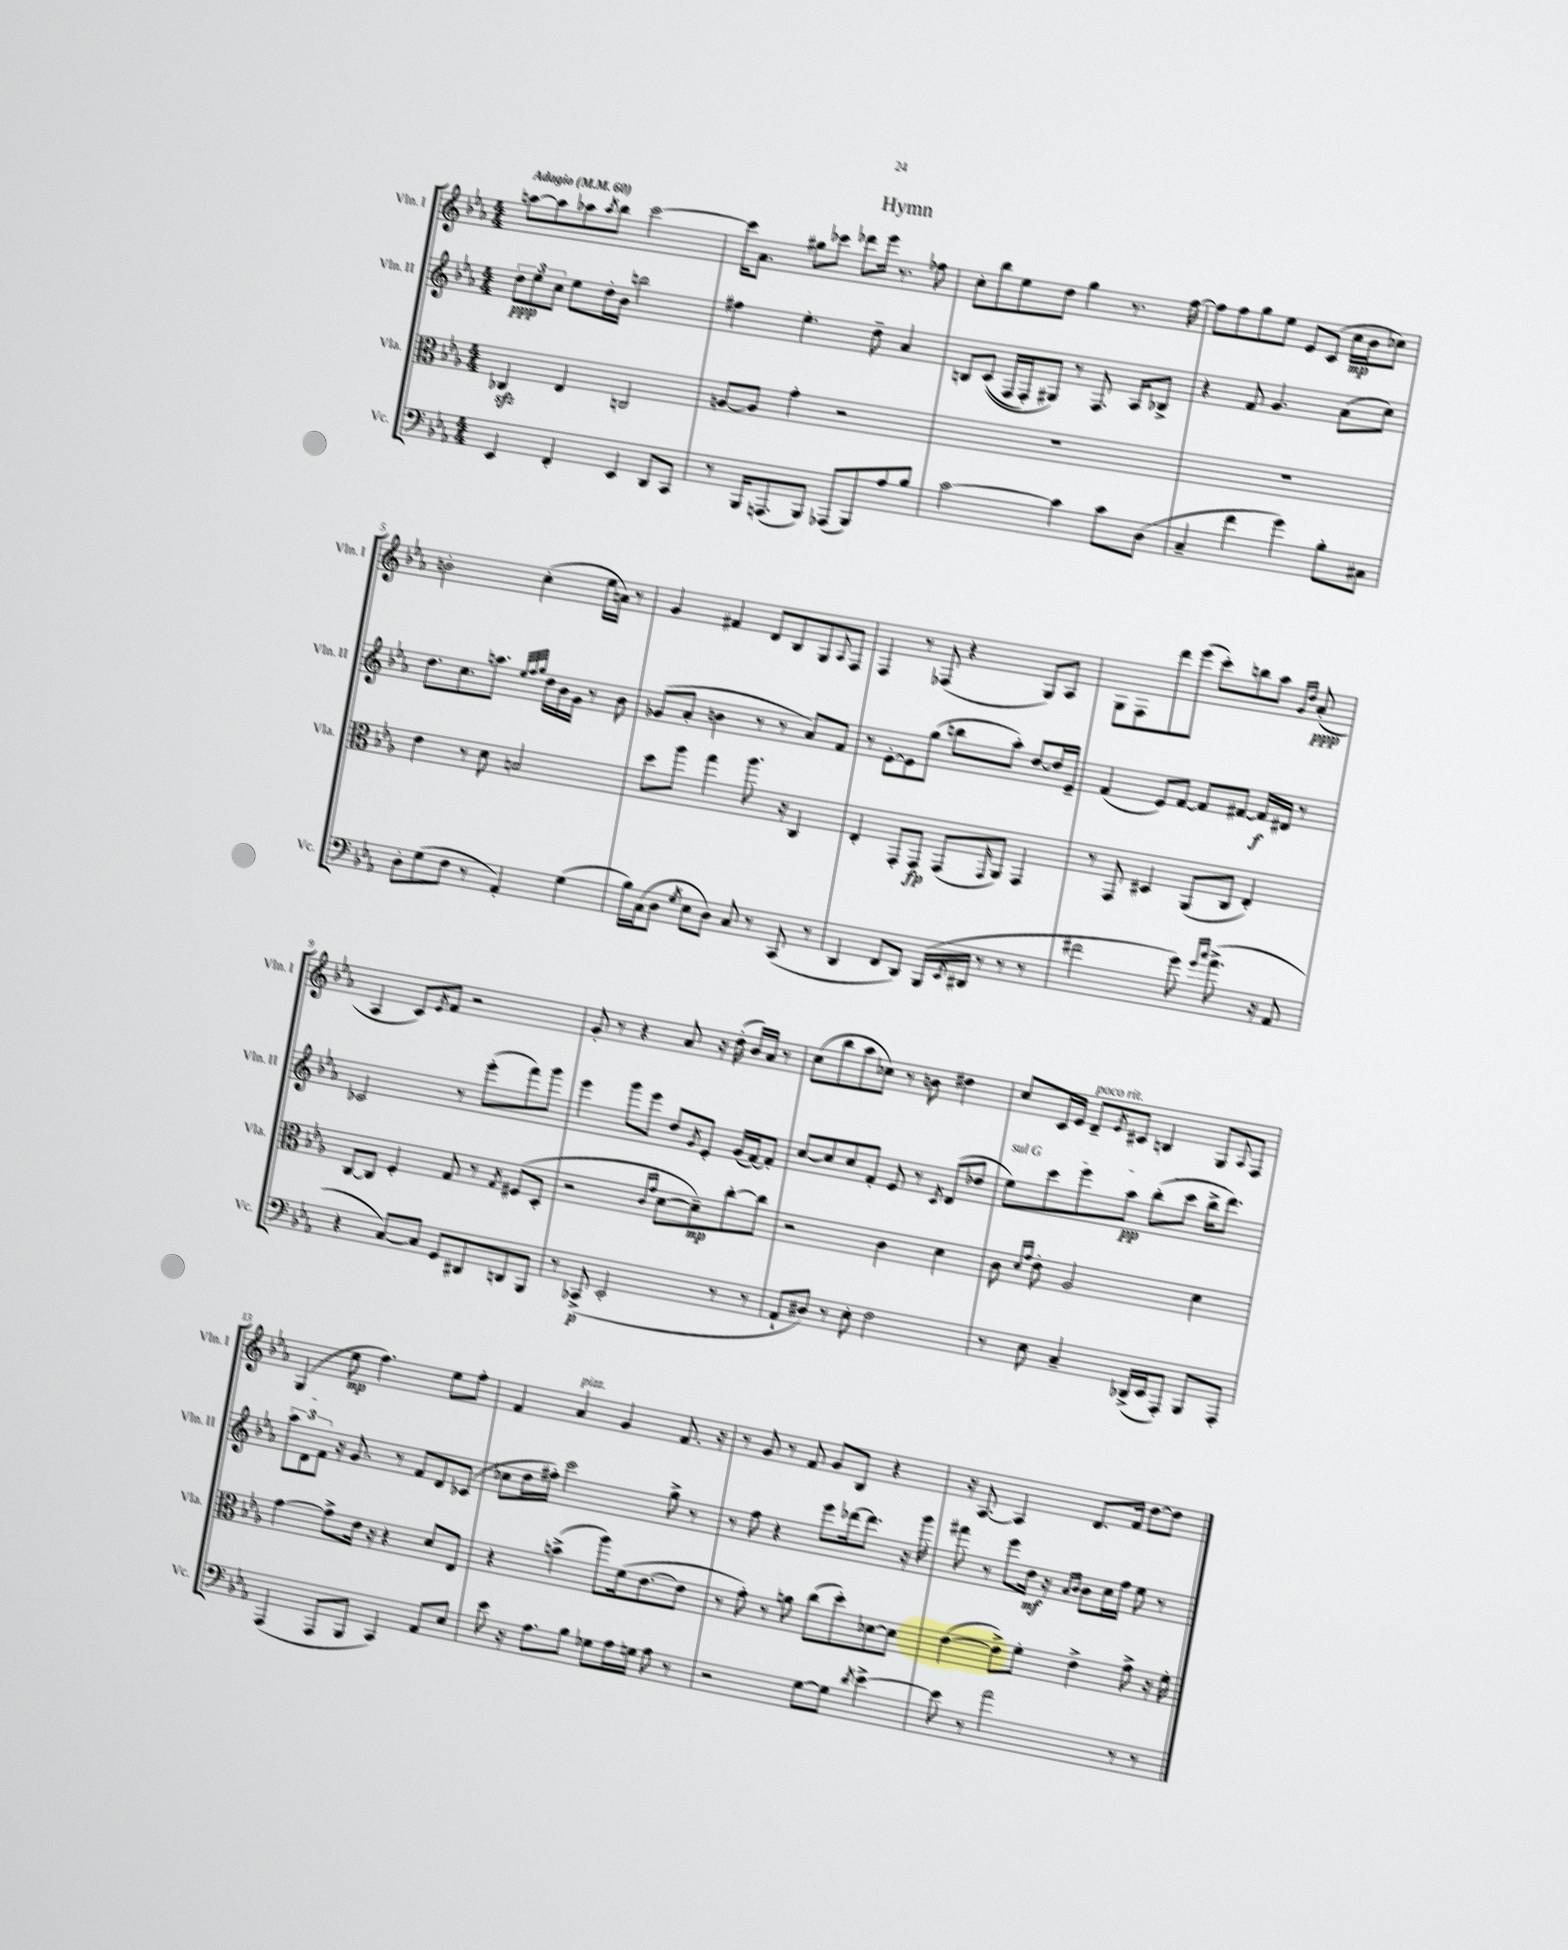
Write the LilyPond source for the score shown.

\header { title = "Hymn" }
<<
\new StaffGroup <<
\new Staff = "s0" \with { instrumentName = "Vln. I" shortInstrumentName = "Vln. I" } {
    \clef treble \key ees \major \numericTimeSignature \time 4/4 \tempo "Adagio" 4 = 60
    a''8~ a''8 aes''8 \acciaccatura { aes''8 } bes''8 c'''2~ |
    c'''16 aes'8. gis''8 ces'''8 des'''8 ees'''16 r8. fes''8 |
    c''8-. bes''8 ees''8 d''8 g''4 r8. f''16~ |
    f''8 f''8 g''8 ees''8 ees'8 c'8( c''16\mp bes'16 ces''8) |
    b'2-. c''4-.( ees''16 a'16) r8 |
    g'4 fis'4 d'8 bes8 g8 \appoggiatura { aes8 } f8 |
    f4 r8 fes8( r4 g8) aes8 |
    g8 f8 d'''8 ees'''8( c'''8-.) b''8 aes''8 \grace { g'16 d''16 } aes'8-.\ppp( |
    aes4 c'8) \acciaccatura { ees'8 } f'8 r2 |
    g'8-. r8 r4 aes'8 r16 d''16-.( bes'16) aes'16 r8 |
    c''8( bes''8 aes''8 ces''8) r8 b'8 dis''4 |
    c''8 c'16 ees'16 d'8--^\markup { \italic "poco rit." } \acciaccatura { ees'8 } cis'8 b4 g8 \appoggiatura { aes8 } f8 |
    g4( ees''8\mp f''4.) ees''8 f''8-. |
    f'4 aes'4^\markup { \italic "pizz." } g'4 f'8. r16 |
    r8 g'8 r8 f'8 g'8 bes8 r4 |
    r16 aes8.~ aes4 d'8. f'16 d''8~ d''8 \bar "|." |
}
\new Staff = "s1" \with { instrumentName = "Vln. II" shortInstrumentName = "Vln. II" } {
    \clef treble \key ees \major \numericTimeSignature \time 4/4
    \tuplet 3/2 { d''8\ppp ees''8 c''8 } ees''8 d''16-. bes'16 b''2 |
    fis''4 ees''4.-. d''8-- aes'4 |
    b8 c'8(\( f16 f16-.) gis8\) r8 f8. aes16 bes8-> |
    r4 f'8 g'4. aes'8( c''8) |
    d''8. c''8. a''8. \grace { ees''32 f''32 g''32 } d''16 bes'16 g'16 r8 bes'8 |
    ges'8( aes'8-. b'4 r8 r8 aes'8) f'8 |
    r8 ees'8~-. ees'8 g''8( b''8 aes''8-.) d''8~ d''16 ees'16-- |
    f'4( ees'8) f'8~ f'8 fis'8~ fis'16\f dis'16 r8 |
    ces'2 r8 ees'''8-.( f'''8) g'''8 |
    ees'''4 g'''8 ees'''8 d''8 \acciaccatura { g'8 } ees'8-. g'16( f'16~) f'8-. |
    c''8~ c''8 c''8 f'8-. ees'8 r8 \acciaccatura { c'8 } d'8( des''8 |
    \once \override TextSpanner.bound-details.left.text = \markup { \italic "sul G" } ees''8\startTextSpan) c'''8 ees'''8 aes''8\pp bes''8-.( c'''8 bes''16-> d'''8.) |
    \tuplet 3/2 { aes''8 d'8 f'8\stopTextSpan } r16 g'8. r8 f'8 d'8 ces'8( |
    ces''8 d''16 fis''16-.) c'''2 g''8-> r8 |
    r8 f''8 r4 ees'''8 des'''16~ des'''8. r16 g'''16 |
    fis'''8 r8 ees'''8 d''16\mf r16 \grace { aes'16 bes'16 } bes'8 c''16 f''16 ees''8 r8 \bar "|." |
}
\new Staff = "s2" \with { instrumentName = "Vla." shortInstrumentName = "Vla." } {
    \clef alto \key ees \major \numericTimeSignature \time 4/4
    ces4\sfz ees4 c2 |
    a8~ a8 g'4-. r2 |
    R1 |
    R1 |
    ees'4 r8 d'8 b2 |
    d''8 aes''8 g''4 aes''8. r16 c4 |
    ees4-. g,8-. g,8\fp g,8( \grace { g,16 } aes,8) g,4 |
    r8 g,8 dis4 aes,8( c8 ees4-.) |
    c8~ c8 f4-. g8 r8 \acciaccatura { g8 } fis8( d8-. |
    r2 \grace { c'16 g'16 } d'8~ d'8--\mp) c''8~-. c''8 |
    r2 c'4 d'4 |
    c'8 \grace { d'16 g'16 } ees'8-. aes2 d'4 |
    g'4~ g'8-> ees'16 r16 r4 d'8 ees8 |
    r4 b'4->( aes''8) f'16( ees'8.~ ees'8 |
    r8 g'8-.) r8 a'8 c''8( d''8-.) des'8~ des'8 |
    ees'4~( ees'8->) f'8-. ees'4-> g'8-> r16 f'16-. \bar "|." |
}
\new Staff = "s3" \with { instrumentName = "Vc." shortInstrumentName = "Vc." } {
    \clef bass \key ees \major \numericTimeSignature \time 4/4
    ees,4 f,4-. ees,4 d,8 c,8 |
    r8 bes,,16 a,,8.( bes,,8) aes,,8( bes,,8) aes8 bes8 |
    c'2~ c'4 c'8 d8( |
    c4-- f'4 g'4) bes8-. cis8 |
    d8-. g8( f8 r8 aes,4-.) g4( |
    bes16) c16( d8 \acciaccatura { g8 } ees8 d8) c8 r8 c,8( r8 |
    d,4 f,8 d,8) bes,,16( \acciaccatura { ees,8 } dis,16 r8 r8 r8 |
    fis'2 g'8) \grace { g'16 c''16 } aes'8.->( r16 aes,8 |
    r4 c8~) c8 g,8 dis,8 d,8 bes,,8 |
    r8 ces,8->\p( ees,2-. r8 r8 |
    aes,8-! dis8) r8 ees8-. f2 |
    r8 ees8 c4-- des,16->( ees,16 aes,,8-.) bes,,8 aes,,8-. |
    aes,,4( aes,,8 bes,,8 c,4) aes,8 ees8 |
    ees'8 r16 aes8. bes8 ges8 aes16 g16 aes8 r8 |
    r2 g8~ g8 \acciaccatura { d'8 } ees'4~-> |
    ees'8 r8 aes'2 r8 r8 \bar "|." |
}
>>
>>
